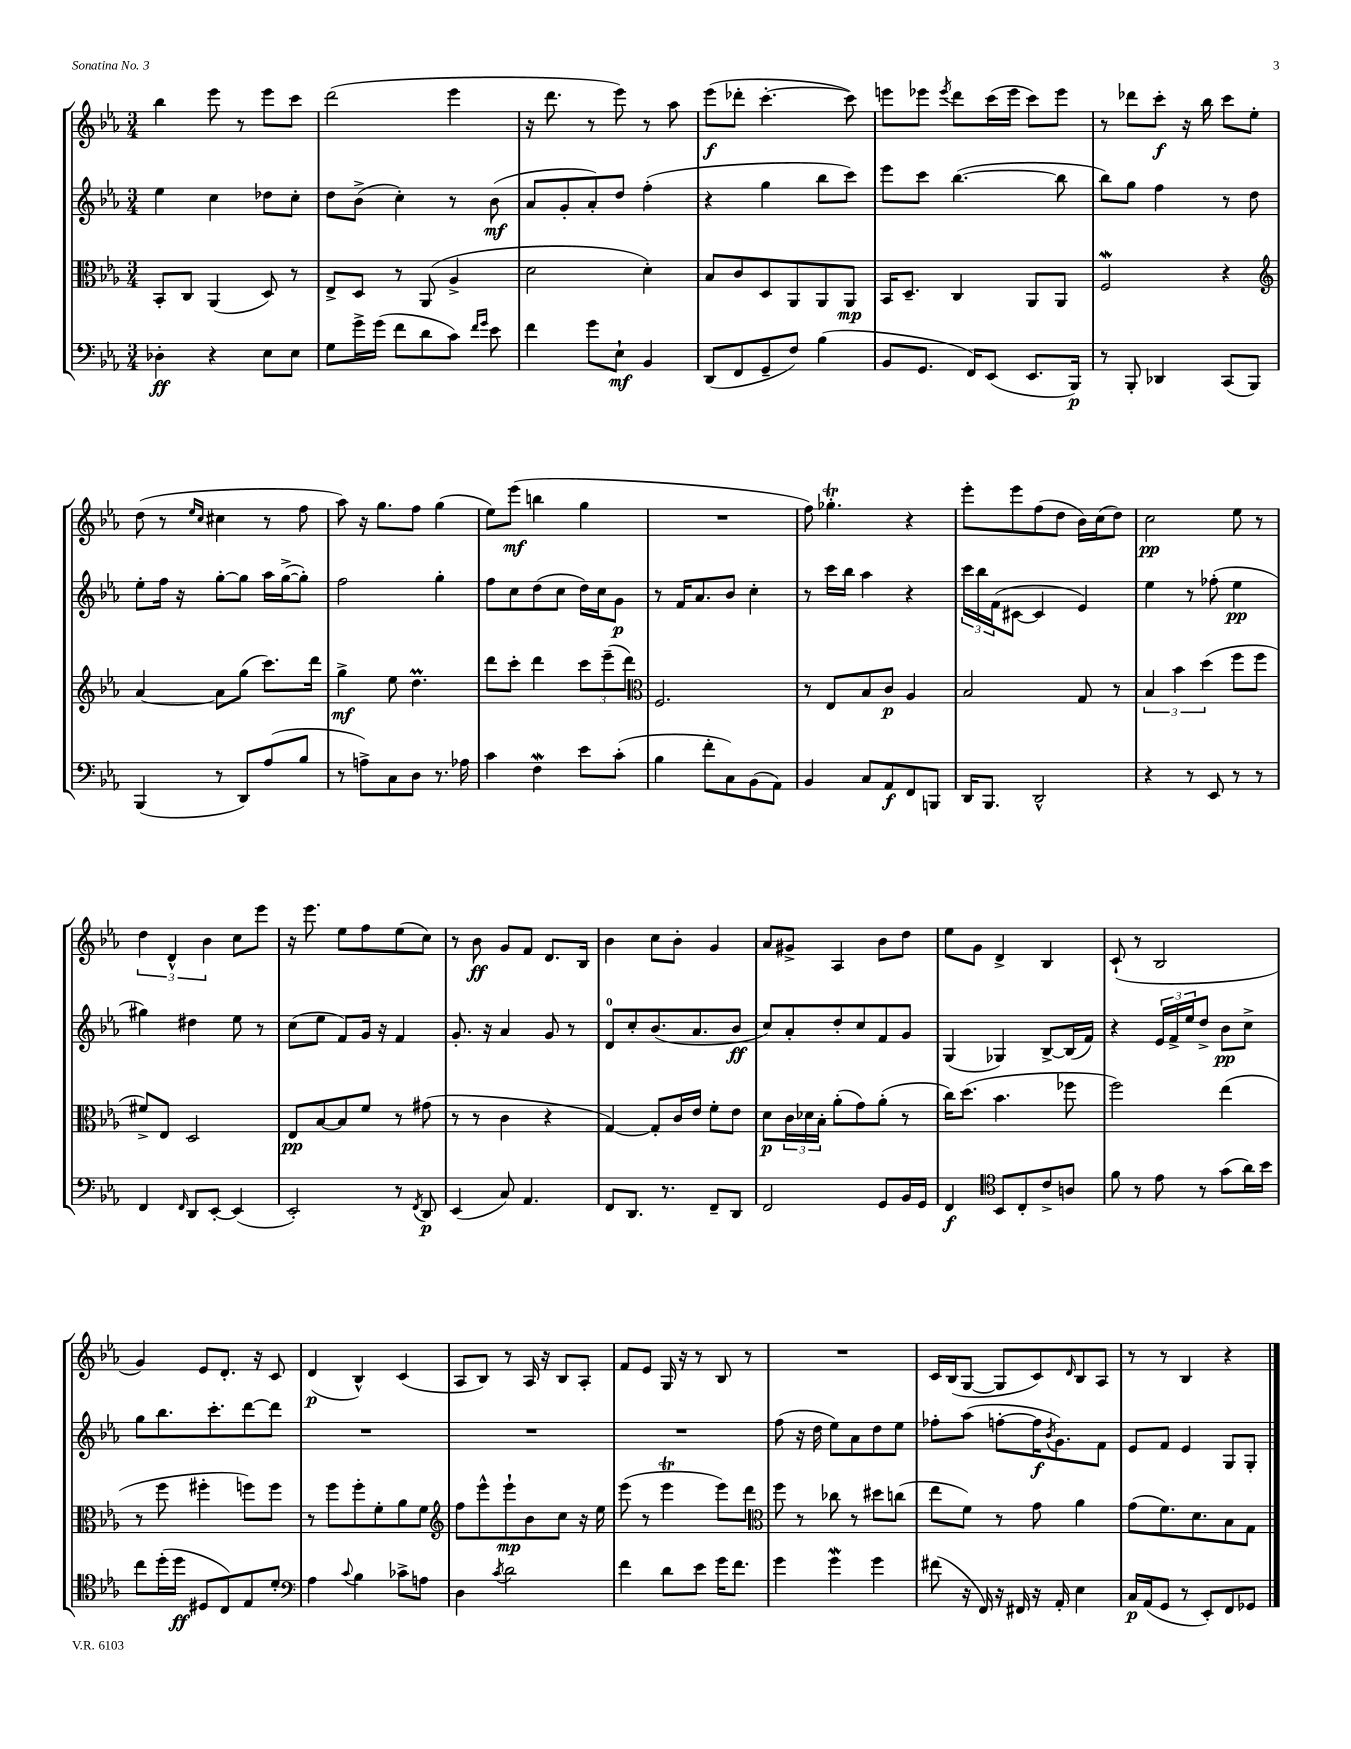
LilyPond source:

<<
\new StaffGroup <<
\new Staff = "s0" {
    \clef treble \key ees \major \numericTimeSignature \time 3/4
    bes''4 ees'''8 r8 ees'''8 c'''8 |
    d'''2( ees'''4 |
    r16 d'''8. r8 ees'''8) r8 aes''8 |
    ees'''8\f( des'''8-. c'''4.~-. c'''8) |
    e'''8 ees'''8 \acciaccatura { ees'''8 } d'''8 c'''16( ees'''16 c'''8) ees'''8 |
    r8 des'''8 c'''8-.\f r16 bes''16 c'''8 ees''8-. |
    d''8( r8 \grace { ees''16 c''16 } cis''4 r8 f''8 |
    aes''8) r16 g''8. f''8 g''4( |
    ees''8) ees'''8\mf( b''4 g''4 |
    R2. |
    f''8) ges''4.-.\trill r4 |
    ees'''8-. ees'''8 f''8( d''8 bes'16) c''16( d''8) |
    c''2\pp ees''8 r8 |
    \tuplet 3/2 { d''4 d'4-^ bes'4 } c''8 ees'''8 |
    r16 ees'''8. ees''8 f''8 ees''8( c''8) |
    r8 bes'8\ff g'8 f'8 d'8. bes16 |
    bes'4 c''8 bes'8-. g'4 |
    aes'8 gis'8-> aes4 bes'8 d''8 |
    ees''8 g'8 d'4-> bes4 |
    c'8-!( r8 bes2 |
    g'4) ees'8 d'8.-. r16 c'8 |
    d'4\p( bes4-^) c'4( |
    aes8 bes8) r8 aes16 r16 bes8 aes8-. |
    f'8 ees'8 g16 r16 r8 bes8 r8 |
    R2. |
    c'16 bes16( g8~ g8 c'8) \grace { d'16 } bes8 aes8 |
    r8 r8 bes4 r4 \bar "|." |
}
\new Staff = "s1" {
    \clef treble \key ees \major \numericTimeSignature \time 3/4
    ees''4 c''4 des''8 c''8-. |
    d''8 bes'8->( c''4-.) r8 bes'8\mf( |
    aes'8 g'8-. aes'8-.) d''8 f''4-.( |
    r4 g''4 bes''8 c'''8) |
    ees'''8 c'''8 bes''4.~( bes''8 |
    bes''8) g''8 f''4 r8 d''8 |
    ees''8-. f''16 r16 g''8~-. g''8 aes''16 g''16~->( g''8-.) |
    f''2 g''4-. |
    f''8 c''8 d''8( c''8 d''16) c''16 g'8\p |
    r8 f'16 aes'8. bes'8 c''4-. |
    r8 c'''16 bes''16 aes''4 r4 |
    \tuplet 3/2 { c'''16 bes''16 f'16( } cis'8~ cis'4 ees'4) |
    ees''4 r8 fes''8-.( ees''4\pp |
    gis''4) dis''4 ees''8 r8 |
    c''8( ees''8 f'8) g'16 r16 f'4 |
    g'8.-. r16 aes'4 g'8 r8 |
    d'8-0 c''8-. bes'8.( aes'8. bes'8\ff |
    c''8) aes'8-. d''8-. c''8 f'8 g'8 |
    g4( ges4) bes8~-> bes16( f'16) |
    r4 \tuplet 3/2 { ees'16 f'16-> ees''16 } d''8-> bes'8\pp c''8-> |
    g''8 bes''8. c'''8.-. d'''8~ d'''8 |
    R2. |
    R2. |
    R2. |
    f''8( r16 d''16 ees''8) aes'8 d''8 ees''8 |
    fes''8-. aes''8( f''8~-. f''16\f \acciaccatura { bes'8 } g'8.) f'8 |
    ees'8 f'8 ees'4 g8 g8-. \bar "|." |
}
\new Staff = "s2" {
    \clef alto \key ees \major \numericTimeSignature \time 3/4
    bes,8-. c8 aes,4( d8) r8 |
    ees8-> d8 r8 aes,8( aes4-> |
    d'2 d'4-.) |
    bes8 c'8 d8 aes,8 aes,8 aes,8\mp |
    bes,16 d8.-- c4 aes,8 aes,8 |
    f2\mordent r4 |
    \clef treble aes'4~ aes'8 g''8( c'''8.) d'''16 |
    g''4->\mf ees''8 d''4.\prall |
    d'''8 c'''8-. d'''4 \tuplet 3/2 { c'''8 ees'''8--( d'''8) } |
    \clef alto f2. |
    r8 ees8 bes8 c'8\p aes4 |
    bes2 g8 r8 |
    \tuplet 3/2 { bes4 bes'4 d''4( } f''8 f''8 |
    fis'8->) ees8 d2 |
    ees8\pp bes8~ bes8 f'8 r8 gis'8( |
    r8 r8 c'4 r4 |
    g4~) g8-. c'16 ees'16 f'8-. ees'8 |
    d'8\p \tuplet 3/2 { c'16 des'16 bes16-. } aes'8-.( g'8) aes'8-.( r8 |
    c''16) d''8.( bes'4. fes''8 |
    f''2) ees''4( |
    r8 f''8 fis''4-. f''8) f''8 |
    r8 f''8 f''8-. f'8-. aes'8 f'8 |
    \clef treble f''8 ees'''8-^ ees'''8-!\mp bes'8 c''8 r16 ees''16 |
    ees'''8( r8 ees'''4\trill ees'''8) d'''8 |
    \clef alto f''8 r8 ces''8 r8 dis''8 c''8( |
    ees''8 f'8) r8 g'8 aes'4 |
    g'8( f'8.) d'8. bes8 g8 \bar "|." |
}
\new Staff = "s3" {
    \clef bass \key ees \major \numericTimeSignature \time 3/4
    des4-.\ff r4 ees8 ees8 |
    g8 g'16-> g'16( f'8 d'8 c'8) \grace { f'16 g'16 } ees'8 |
    f'4 g'8 ees8-!\mf bes,4 |
    d,8( f,8 g,8-- f8) bes4( |
    bes,8 g,8. f,16) ees,8( ees,8. bes,,16\p) |
    r8 bes,,8-. des,4 c,8( bes,,8) |
    bes,,4( r8 d,8) aes8( bes8 |
    r8 a8->) c8 d8 r8. aes16 |
    c'4 f4\mordent ees'8 c'8-.( |
    bes4 f'8-. c8) bes,8( aes,8) |
    bes,4 c8 aes,8\f f,8 b,,8 |
    d,16 bes,,8. d,2-^ |
    r4 r8 ees,8 r8 r8 |
    f,4 \grace { f,16 } d,8 ees,8~-. ees,4( |
    ees,2-.) r8 \acciaccatura { f,8 } d,8\p |
    ees,4( c8) aes,4. |
    f,8 d,8. r8. f,8-- d,8 |
    f,2 g,8 bes,16 g,16 |
    f,4\f \clef tenor bes,8 c8-. c'8-> a8 |
    f'8 r8 ees'8 r8 g'8( aes'16) bes'16 |
    c''8 d''16-.( d''16\ff dis8 c8) ees8 d'8-. |
    \clef bass aes4 \appoggiatura { c'8 } bes4 ces'8-> a8 |
    d4 \acciaccatura { c'8 } d'2 |
    f'4 d'8 ees'8 g'16 f'8. |
    g'4 g'4\mordent g'4 |
    fis'8( r16 f,16) r16 fis,16 r16 aes,16-. ees4 |
    c16\p aes,16( g,8 r8 ees,8-.) f,8 ges,8 \bar "|." |
}
>>
>>
\layout { \context { \Score \remove "Bar_number_engraver" } }
